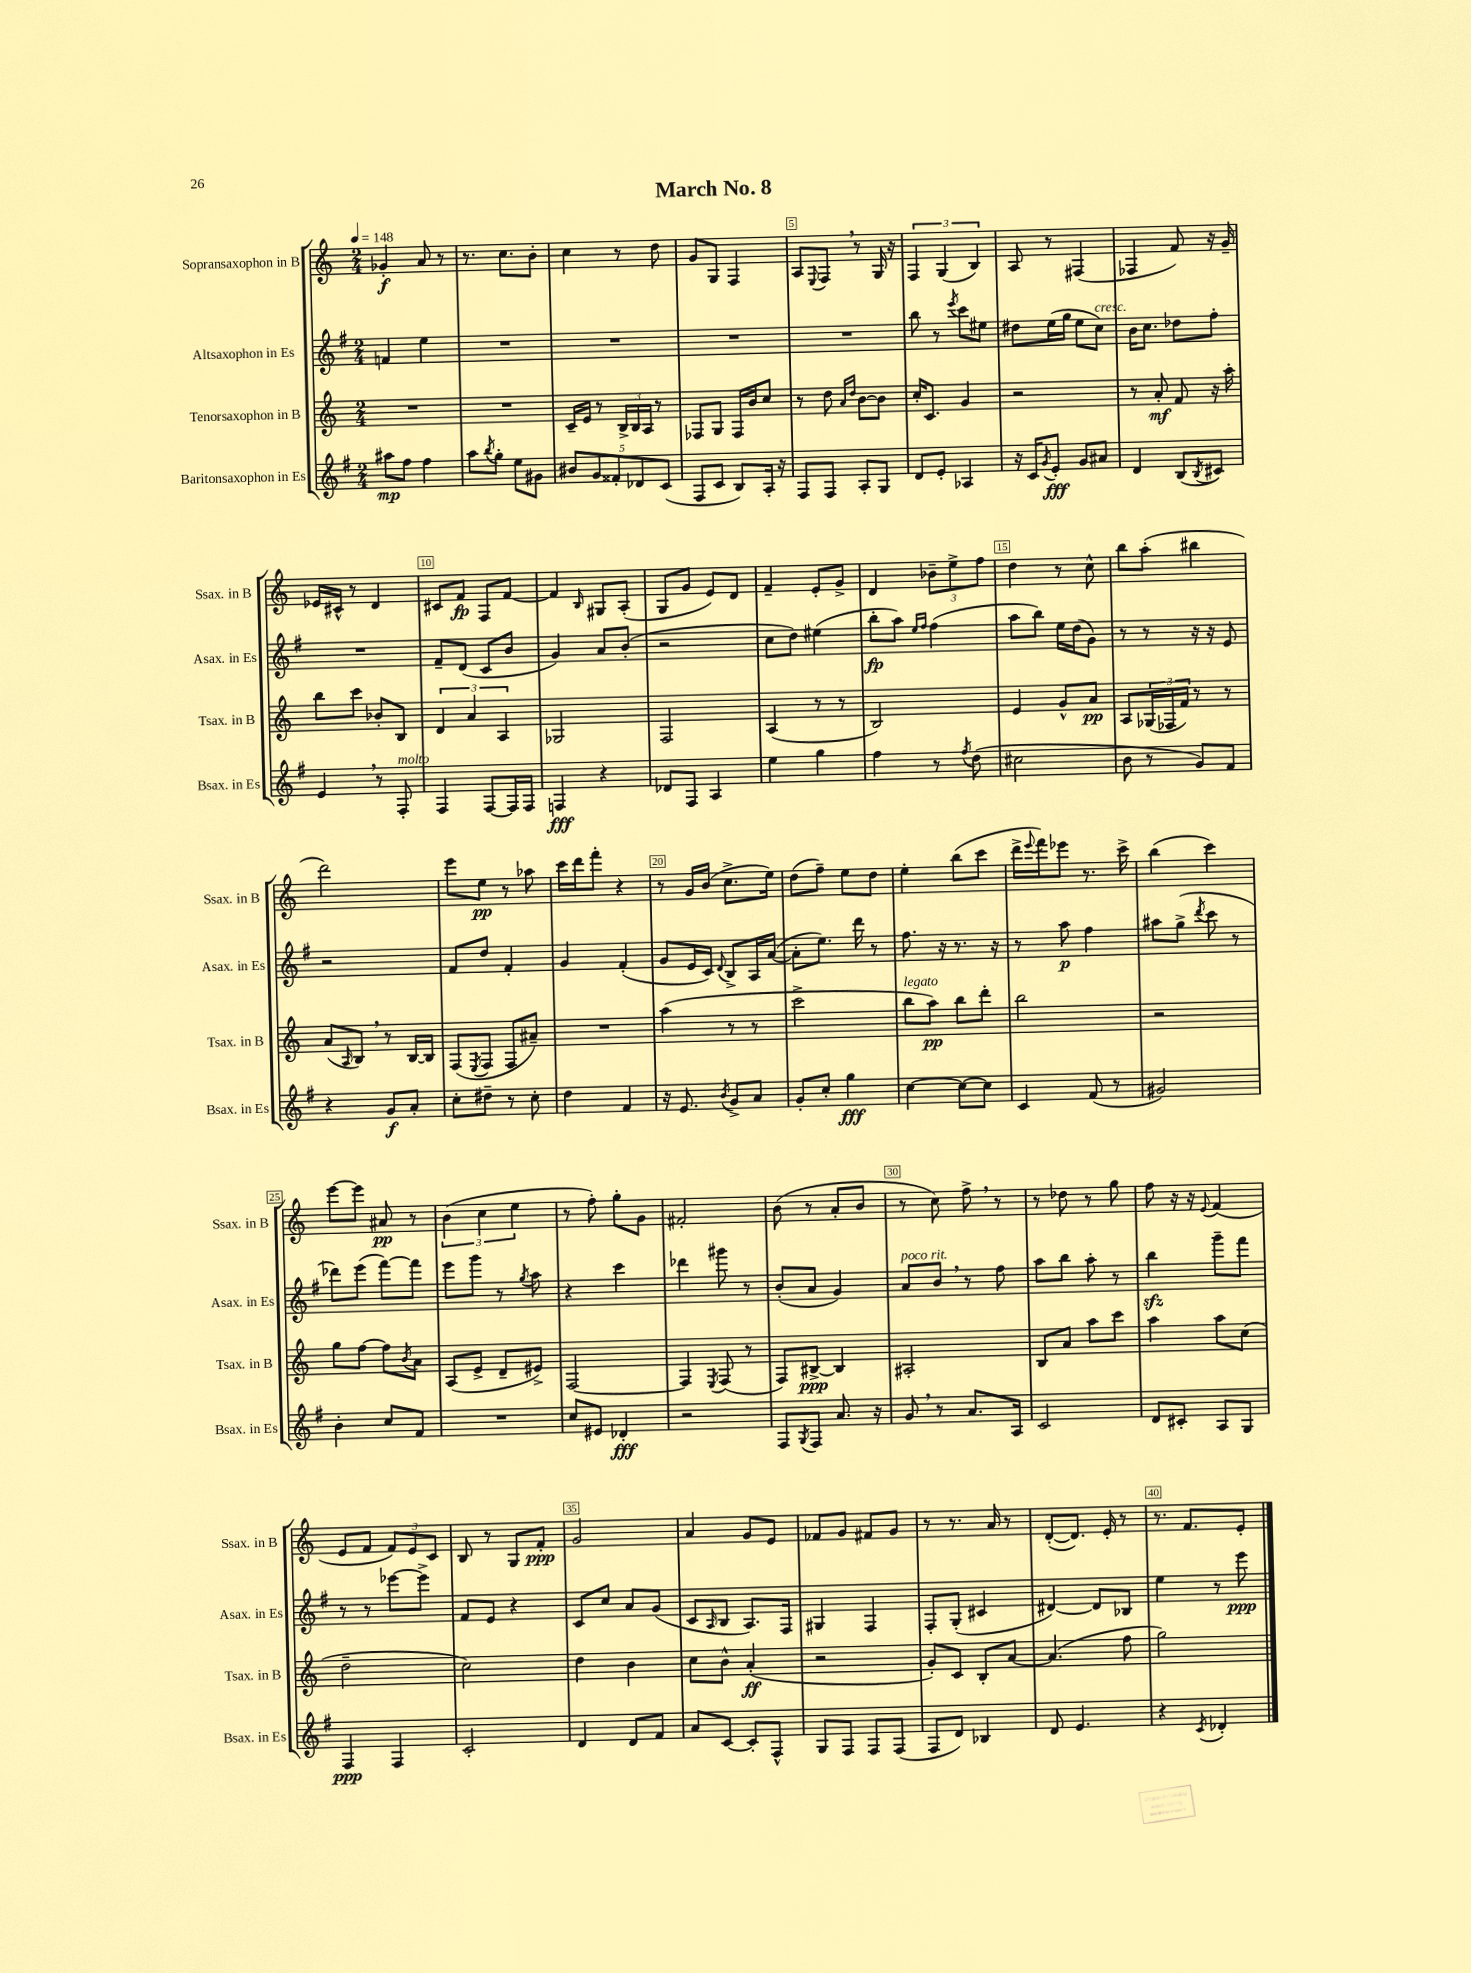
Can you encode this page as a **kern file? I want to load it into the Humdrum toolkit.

**kern	**dynam	**kern	**dynam	**kern	**dynam	**kern	**dynam
*part4	*part4	*part3	*part3	*part2	*part2	*part1	*part1
*staff4	*staff4	*staff3	*staff3	*staff2	*staff2	*staff1	*staff1
*I"Baritonsaxophon in Es	*	*I"Tenorsaxophon in B	*	*I"Altsaxophon in Es	*	*I"Sopransaxophon in B	*
*I'Bsax. in Es	*	*I'Tsax. in B	*	*I'Asax. in Es	*	*I'Ssax. in B	*
*clefG2	*	*clefG2	*	*clefG2	*	*clefG2	*
*k[f#]	*	*k[]	*	*k[f#]	*	*k[]	*
*M2/4	*	*M2/4	*	*M2/4	*	*M2/4	*
*MM148	*	*MM148	*	*MM148	*	*MM148	*
=1	=1	=1	=1	=1	=1	=1	=1
8aa#X\L	mp	2r	.	4fn/	.	4g-X'/	f
8ff#\J	.	.	.	.	.	.	.
4ff#\	.	.	.	4ee\	.	8a/	.
.	.	.	.	.	.	8r	.
=2	=2	=2	=2	=2	=2	=2	=2
8aa\L	.	2r	.	2r	.	8.r	.
8qbb/	.	.	.	.	.	.	.
8gg'\J	.	.	.	.	.	.	.
.	.	.	.	.	.	8.cc\L	.
8ee\L	.	.	.	.	.	.	.
8g#X\J	.	.	.	.	.	8b'\J	.
=3	=3	=3	=3	=3	=3	=3	=3
10b#X/L	.	16c~/LL	.	2r	.	4cc\	.
.	.	16e/JJ	.	.	.	.	.
10g/	.	.	.	.	.	.	.
.	.	8r	.	.	.	.	.
10f##X'/	.	.	.	.	.	.	.
.	.	24B^/LL	.	.	.	8r	.
.	.	24B/	.	.	.	.	.
10d-X/	.	.	.	.	.	.	.
.	.	24A/JJ	.	.	.	.	.
.	.	8r	.	.	.	8dd\	.
(10c/J	.	.	.	.	.	.	.
=4	=4	=4	=4	=4	=4	=4	=4
8F#/L	.	8F-X/L	.	2r	.	8g/L	.
8c/J	.	8G/J	.	.	.	8G/J	.
8B/L)	.	16F-/LL	.	.	.	4F/	.
.	.	16b/J	.	.	.	.	.
16A'/Jk	.	8cc/J	.	.	.	.	.
16r	.	.	.	.	.	.	.
=5	=5	=5	=5	=5	=5	=5	=5
8F#/L	.	8r	.	2r	.	8A/L	.
.	.	.	.	.	.	8qqE/	.
8F#/J	.	8dd\	.	.	.	8F,/J	.
.	.	16qqa/LL	.	.	.	.	.
.	.	16qqdd/JJ	.	.	.	.	.
8A'/L	.	[8b\L	.	.	.	8r	.
8G/J	.	8b\J]	.	.	.	16G/	.
.	.	.	.	.	.	16r	.
=6	=6	=6	=6	=6	=6	=6	=6
8d/L	.	16cc'/KL	.	8bb\	.	6F/	.
.	.	8.c/J	.	.	.	.	.
8e'/J	.	.	.	8r	.	.	.
.	.	.	.	.	.	(6G/	.
.	.	.	.	8qeee/	.	.	.
4A-X/	.	4g/	.	8ccc\L	.	.	.
.	.	.	.	.	.	6B/)	.
.	.	.	.	8ee#X\J	.	.	.
=7	=7	=7	=7	=7	=7	=7	=7
16r	.	2r	.	8dd#X\L	.	8A/	.
16c/KL	.	.	.	.	.	.	.
8qg/	.	.	.	.	.	.	.
8e'/J	fff	.	.	(16ee\L	.	8r	.
.	.	.	.	16gg\JJ	.	.	.
8g/L	.	.	.	8ee\L	.	(4F#X/	.
!	!	!	!	!LO:TX:a:i:t=cresc.	!	!	!
8a#X/J	.	.	.	8cc\J)	.	.	.
=8	=8	=8	=8	=8	=8	=8	=8
4d/	.	8r	.	16b\KL	.	4F-X/	.
.	.	.	.	8.cc\J	.	.	.
.	.	8a'/	mf	.	.	.	.
(8B/L	.	8f/	.	8dd-X\L	.	8f/)	.
8qB/	.	.	.	.	.	.	.
8c#X/J)	.	16r	.	8ff#'\J	.	16r	.
.	.	16aa'\	.	.	.	16g~/	.
!!LO:LB:g=z
=9	=9	=9	=9	=9	=9	=9	=9
4e,/	.	8bb\L	.	2r	.	16e-X/LL	.
.	.	.	.	.	.	16c#X^^/JJ	.
.	.	8ccc\J	.	.	.	8r	.
8r	.	8b-X'/L	.	.	.	4d/	.
!LO:TX:a:i:t=molto	!	!	!	!	!	!	!
8F#'/	.	8B/J	.	.	.	.	.
=10	=10	=10	=10	=10	=10	=10	=10
4F#/	.	6d/	.	8f#~/L	.	8c#X/L	.
.	.	.	.	(8d/J	.	8f/J	fp
.	.	6a/	.	.	.	.	.
[8F#/L	.	.	.	8c/L	.	8F/L	.
.	.	6A/	.	.	.	.	.
16F#/L]	.	.	.	8b/J	.	[8f/J	.
16F#/JJ	.	.	.	.	.	.	.
=11	=11	=11	=11	=11	=11	=11	=11
4Fn/	fff	2G-X/	.	4g/)	.	4f/]	.
.	.	.	.	.	.	16qqB/	.
4r	.	.	.	8a/L	.	8G#X/L	.
.	.	.	.	(8b'/J	.	(8A'/J	.
=12	=12	=12	=12	=12	=12	=12	=12
8d-X/L	.	2F/	.	2r	.	8G/L	.
8F#/J	.	.	.	.	.	8g/J	.
4A/	.	.	.	.	.	8e/L)	.
.	.	.	.	.	.	8d/J	.
=13	=13	=13	=13	=13	=13	=13	=13
4ee\	.	(4A/	.	8cc\L	.	4f~/	.
.	.	.	.	8dd\J)	.	.	.
4gg\	.	8r	.	(4ee#X\	.	8e'/L	.
.	.	8r	.	.	.	8g^/J	.
=14	=14	=14	=14	=14	=14	=14	=14
4ff#\	.	2B/)	.	8bb'\L	fp	4d/	.
.	.	.	.	8aa\J)	.	.	.
.	.	.	.	16qqee/LL	.	.	.
.	.	.	.	16qqff#/JJ	.	.	.
8r	.	.	.	(4ff#\	.	12b-X~\L	.
.	.	.	.	.	.	12ee^\	.
8qff#/	.	.	.	.	.	.	.
(8dd\	.	.	.	.	.	.	.
.	.	.	.	.	.	12ff\J	.
=15	=15	=15	=15	=15	=15	=15	=15
2cc#X\	.	4e/	.	8aa\L	.	4dd\	.
.	.	.	.	8bb\J)	.	.	.
.	.	8g^^/L	.	16ee\LL	.	8r	.
.	.	.	.	(16dd\J	.	.	.
.	.	8a/J	pp	8g\J)	.	8cc^^\	.
=16	=16	=16	=16	=16	=16	=16	=16
8b\	.	8A/L	.	8r	.	8bb\L	.
8r	.	(24G-X/L	.	8r	.	(8aa'\J	.
.	.	24F-X/	.	.	.	.	.
.	.	24f/JJ)	.	.	.	.	.
8g/L)	.	8r	.	16r	.	4bb#X\	.
.	.	.	.	16r	.	.	.
8f#/J	.	8r	.	8e/	.	.	.
!!LO:LB:g=z
=17	=17	=17	=17	=17	=17	=17	=17
4r	.	(8a/L	.	2r	.	2ddd\)	.
.	.	16qqA/	.	.	.	.	.
.	.	8B,/J)	.	.	.	.	.
8g/L	f	8r	.	.	.	.	.
8a'/J	.	[16B/LL	.	.	.	.	.
.	.	16B/JJ]	.	.	.	.	.
=18	=18	=18	=18	=18	=18	=18	=18
8cc'\L	.	(8F/L	.	8f#/L	.	8eee\L	.
.	.	8qE/	.	.	.	.	.
8dd#X~\J	.	8F/J	.	8dd/J	.	8ee\J	pp
8r	.	8F/L	.	4f#'/	.	8r	.
8cc'\	.	8a#X~/J)	.	.	.	8aa-X\	.
=19	=19	=19	=19	=19	=19	=19	=19
4dd\	.	2r	.	4g/	.	16ccc\LL	.
.	.	.	.	.	.	16ddd\J	.
.	.	.	.	.	.	8fff'\J	.
4f#/	.	.	.	(4f#'/	.	4r	.
=20	=20	=20	=20	=20	=20	=20	=20
16r	.	(4aa\	.	8g/L	.	8r	.
8.e/	.	.	.	.	.	.	.
.	.	.	.	16e/L	.	16g/LL	.
.	.	.	.	16c/JJ)	.	(16b/JJ	.
8qb/	.	.	.	8qqd/	.	.	.
8g^/L	.	8r	.	8B^/L	.	8.cc^\L	.
8a/J	.	8r	.	16A/L	.	.	.
.	.	.	.	([16a/JJ	.	16ee\Jk)	.
=21	=21	=21	=21	=21	=21	=21	=21
8g'/L	.	2ccc^\	.	8a'\L]	.	(8dd\L	.
8cc'/J	.	.	.	8.ee\J)	.	8ff~\J)	.
4gg\	fff	.	.	.	.	8ee\L	.
.	.	.	.	16ddd\	.	.	.
.	.	.	.	8r	.	8dd\J	.
=22	=22	=22	=22	=22	=22	=22	=22
!	!	!LO:TX:a:i:t=legato	!	!	!	!	!
[4cc\	.	8bb\L	.	8.ff#\	.	4ee'\	.
.	.	8aa\J)	pp	.	.	.	.
.	.	.	.	16r	.	.	.
8cc\L_	.	8bb\L	.	8.r	.	(8bb\L	.
8cc\J]	.	8ddd'\J	.	.	.	8ccc\J	.
.	.	.	.	16r	.	.	.
=23	=23	=23	=23	=23	=23	=23	=23
4c/	.	2bb\	.	8r	.	16ddd^\LL	.
.	.	.	.	.	.	8qqeee/	.
.	.	.	.	.	.	16fff\J)	.
.	.	.	.	8aa\	p	8eee-X\J	.
(8f#/	.	.	.	4ff#\	.	8.r	.
8r	.	.	.	.	.	.	.
.	.	.	.	.	.	16ccc^\	.
=24	=24	=24	=24	=24	=24	=24	=24
2g#X/)	.	2r	.	8aa#X\L	.	(4bb\	.
.	.	.	.	(8gg^\J	.	.	.
.	.	.	.	8qddd/	.	.	.
.	.	.	.	8ccc\	.	4ccc\)	.
.	.	.	.	8r	.	.	.
!!LO:LB:g=z
=25	=25	=25	=25	=25	=25	=25	=25
4b'\	.	8gg\L	.	8ddd-X\L)	.	[8eee\L	.
.	.	[8ff\J	.	(8eee\J	.	8eee\J]	.
8cc/L	.	8ff\L]	.	[8fff#\L)	.	8a#X/	pp
.	.	8qb/	.	.	.	.	.
8f#/J	.	8a\J	.	8fff#\J]	.	8r	.
=26	=26	=26	=26	=26	=26	=26	=26
2r	.	(8A/L	.	8eee\L	.	(6b\	.
.	.	8e^/J	.	8ggg\J	.	.	.
.	.	.	.	.	.	6cc\	.
.	.	8d~/L	.	8r	.	.	.
.	.	.	.	.	.	6ee\	.
.	.	.	.	8qgg/	.	.	.
.	.	8e#X^/J)	.	8aa\	.	.	.
=27	=27	=27	=27	=27	=27	=27	=27
8cc/L	.	[2F/	.	4r	.	8r	.
8e#X/J	.	.	.	.	.	8ff'\)	.
4d-X'/	fff	.	.	4ccc\	.	8gg'\L	.
.	.	.	.	.	.	8g\J	.
=28	=28	=28	=28	=28	=28	=28	=28
2r	.	4F/]	.	4ddd-X\	.	2f#X'/	.
.	.	8qE/	.	.	.	.	.
.	.	(8F/	.	8ggg#X\	.	.	.
.	.	8r	.	8r	.	.	.
=29	=29	=29	=29	=29	=29	=29	=29
8F#/L	.	8F/L)	.	(8b'/L	.	(8b\	.
8qG/	.	.	.	.	.	.	.
8F#/J	.	[8B#X^/J	ppp	8a/J	.	8r	.
8.a/	.	4B#/]	.	4g/)	.	8a'/L	.
.	.	.	.	.	.	8b/J	.
16r	.	.	.	.	.	.	.
=30	=30	=30	=30	=30	=30	=30	=30
!	!	!	!	!LO:TX:a:i:t=poco rit.	!	!	!
8g,/	.	2A#X'/	.	8a/L	.	8r	.
8r	.	.	.	8b,/J	.	8cc\)	.
8.a/L	.	.	.	8r	.	8ff^,\	.
.	.	.	.	8ff#\	.	8r	.
16A/Jk	.	.	.	.	.	.	.
=31	=31	=31	=31	=31	=31	=31	=31
2c/	.	8B/L	.	8aa\L	.	8r	.
.	.	8a/J	.	8bb\J	.	8dd-X\	.
.	.	8aa\L	.	8aa'\	.	8r	.
.	.	8ccc\J	.	8r	.	8gg\	.
=32	=32	=32	=32	=32	=32	=32	=32
8d/L	.	4aa\	.	4bbzz\	.	8ff\	.
8c#X'/J	.	.	.	.	.	16r	.
.	.	.	.	.	.	16r	.
.	.	.	.	.	.	8qqe/	.
8A/L	.	8aa\L	.	8ggg~\L	.	(4f/	.
8G/J	.	(8cc\J	.	8fff#\J	.	.	.
!!LO:LB:g=z
=33	=33	=33	=33	=33	=33	=33	=33
4F#/	ppp	2dd~\	.	8r	.	8e/L	.
.	.	.	.	8r	.	8f/J	.
4F#/	.	.	.	[8eee-X\L	.	12f/L)	.
.	.	.	.	.	.	12e/	.
.	.	.	.	8eee-^\J]	.	.	.
.	.	.	.	.	.	12c/J	.
=34	=34	=34	=34	=34	=34	=34	=34
2c'/	.	2cc\)	.	8f#/L	.	8B/	.
.	.	.	.	8e/J	.	8r	.
.	.	.	.	4r	.	8G/L	.
.	.	.	.	.	.	8f'/J	ppp
=35	=35	=35	=35	=35	=35	=35	=35
4d/	.	4dd\	.	8c/L	.	2g/	.
.	.	.	.	8cc/J	.	.	.
8d/L	.	4b\	.	8a/L	.	.	.
8f#/J	.	.	.	(8g/J	.	.	.
=36	=36	=36	=36	=36	=36	=36	=36
8a/L	.	8cc\L	.	8c/L	.	4a/	.
.	.	.	.	16qqA/	.	.	.
[8c/J	.	8b^^\J	.	8B/J	.	.	.
8c'/L]	.	(4a'/	ff	8.A/L)	.	8g/L	.
8F#^^/J	.	.	.	.	.	8e/J	.
.	.	.	.	16F#/Jk	.	.	.
=37	=37	=37	=37	=37	=37	=37	=37
8G/L	.	2r	.	4G#X/	.	8f-X/L	.
8F#/J	.	.	.	.	.	8g/J	.
8F#/L	.	.	.	4F#/	.	8f#X/L	.
(8F#/J	.	.	.	.	.	8g/J	.
=38	=38	=38	=38	=38	=38	=38	=38
8F#/L	.	8g'/L)	.	8F#'/L	.	8r	.
8d/J)	.	8c/J	.	(8G'/J	.	8.r	.
4B-X/	.	8B'/L	.	4c#X/	.	.	.
.	.	.	.	.	.	16a/	.
.	.	[8a/J	.	.	.	8r	.
=39	=39	=39	=39	=39	=39	=39	=39
8d/	.	(4.a/]	.	[4d#X/)	.	([8d'/L	.
4.e/	.	.	.	.	.	8.d/J])	.
.	.	.	.	8d#/L]	.	.	.
.	.	.	.	.	.	16e'/	.
.	.	8ff\	.	8B-X/J	.	8r	.
=40	=40	=40	=40	=40	=40	=40	=40
4r	.	2gg\)	.	4ee\	.	8.r	.
.	.	.	.	.	.	8.f/L	.
8qc/	.	.	.	.	.	.	.
4d-X'/	.	.	.	8r	.	.	.
.	.	.	.	8eee\	ppp	8e'/J	.
==	==	==	==	==	==	==	==
*-	*-	*-	*-	*-	*-	*-	*-
